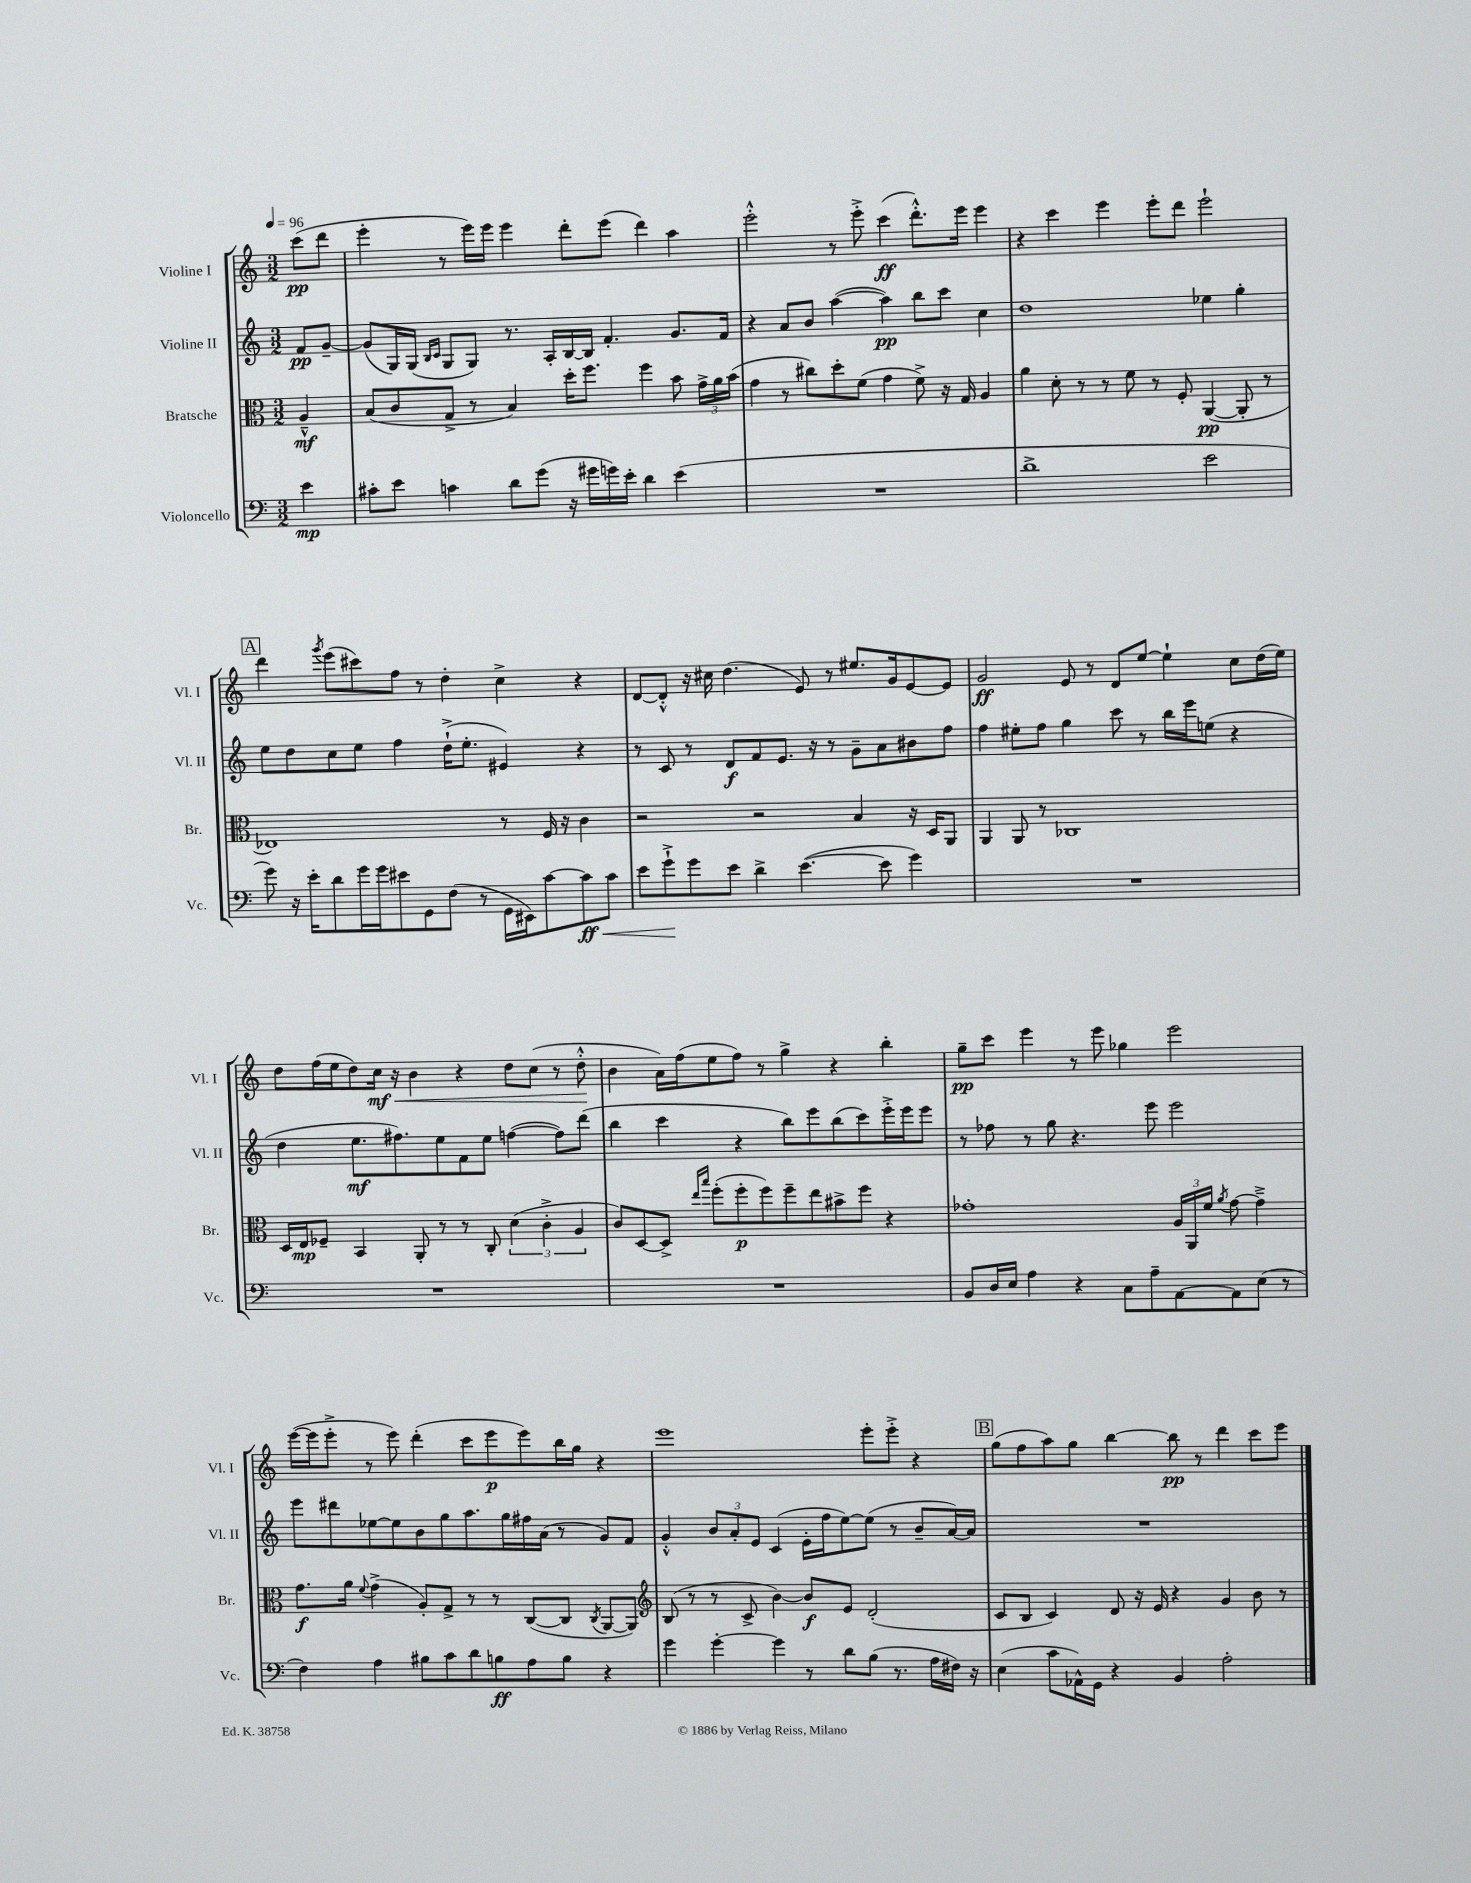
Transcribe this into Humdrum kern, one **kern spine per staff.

**kern	**kern	**kern	**kern
*staff4	*staff3	*staff2	*staff1
*clefF4	*clefC3	*clefG2	*clefG2
*k[]	*k[]	*k[]	*k[]
*M3/2	*M3/2	*M3/2	*M3/2
*MM96	*MM96	*MM96	*MM96
4e	4A~^^	8f	(8ccc
.	.	[8g~	8ddd
=	=	=	=
8c#'	(8B	(8g]	4eee'
8e	8c	16G)	.
.	.	(16G	.
.	.	16qqB	.
.	.	16qqc	.
4c	8G^	8G	8r
.	8r	8G)	16eee)
.	.	.	16eee
8d	4B)	8.r	4eee
(8g	.	.	.
.	.	16A'	.
16r	16dd'	[16B	8ddd'
16g#	8.ff	16B]	.
16g)	.	4.f'	(8eee
16e'	.	.	.
4d	4ff	.	4ddd)
(4e	8b	8.g	4aa
.	24g^	.	.
.	24a	.	.
.	.	16f	.
.	(24b	.	.
=	=	=	=
1.r	4g	4r	2eee'^^
.	8r	8a	.
.	8cc#)	8b	.
.	8dd'	([4aa	8r
.	(8f	.	8eee'^
.	4g	4aa])	(4ccc
.	8f^)	8bb	8.ddd'^^)
.	16r	8ccc	.
.	16G	.	16eee
.	4A	4cc	4eee
=	=	=	=
1d^	4a	1dd	4r
.	8d'	.	4ccc
.	8r	.	.
.	8r	.	4eee
.	8f	.	.
.	8r	.	8eee'
.	8F'	.	8ddd
2e	([4AA	4ee-	2eee`
.	8AA']	4gg'	.
.	8r	.	.
=	=	=	=
8g)	1E-)	8ee	4ddd
16r	.	8dd	.
16e'	.	.	.
.	.	.	8qggg
8d	.	8cc	(8eee
16g	.	8ee	8ccc#)
16g	.	.	.
8e#	.	4ff	8ff
8GG	.	.	8r
(8F	.	(16dd`^	4dd'
.	.	8.ee'	.
8r	.	.	.
16GG	8r	4e#)	4cc^
16EE#)	.	.	.
[8c	16F	.	.
.	16r	.	.
8c]	4c	4r	4r
8c	.	.	.
=	=	=	=
8e	2r	8r	[8d
8g`^	.	8c	8d'^^]
8g	.	8r	16r
.	.	.	16cc#
8e	.	8d	(4.dd
4d^	2r	8f	.
.	.	8.e	.
([4.e	.	.	8e)
.	.	16r	.
.	.	8r	8r
.	4B	8g~	8.ee#
8e]	.	8a	.
.	.	.	16g
4g)	16r	8b#	[8e
.	16D	.	.
.	8AA	8ff	8e]
=	=	=	=
1.r	4AA	4ff	2g
.	8AA	8ee#'	.
.	8r	8ff	.
.	1C-	4gg	8e
.	.	.	8r
.	.	8ccc	8d
.	.	8r	[8ee
.	.	16bb	4ee`]
.	.	16eee	.
.	.	(8ee	.
.	.	4r	8cc
.	.	.	(16dd
.	.	.	16ee)
=	=	=	=
1.r	16D	4dd	8dd
.	16E	.	.
.	8F-~	.	(16ff
.	.	.	16ee
.	4BB	8.ee	8dd)
.	.	.	16cc
.	.	8.ff#)	16r
.	8AA'	.	4b
.	8r	8ee	.
.	8r	8f	4r
.	8C'	8ee	.
.	(6d	([4ff	8dd
.	.	.	(8cc
.	6c'^	.	.
.	.	8ff])	8r
.	6A	.	.
.	.	(8ddd	8dd'^^
=	=	=	=
1.r	8c)	4bb	4b
.	[8D	.	.
.	8D^]	4ccc	16a)
.	.	.	(16ff
.	16qqee	.	.
.	16qqbb	.	.
.	(8ff'	.	8ee
.	8ff'	4r	8ff)
.	8ff)	.	8r
.	8ff~	8bb)	4gg^
.	8ee	8eee	.
.	8b#^	(8bb	4r
.	8ff	8ccc)	.
.	4r	16eee'^	4bb'
.	.	16eee	.
.	.	8eee	.
=	=	=	=
8BB	1g-'	8r	8gg~
16D	.	8ff-	8ccc
16E	.	.	.
4A	.	8r	4eee
.	.	8gg	.
4r	.	4.r	8r
.	.	.	8eee
8C	.	.	4gg-
8A~	.	8eee	.
[8AA	24A	2eee	2eee
.	24AA	.	.
.	24f	.	.
.	8qa	.	.
8AA]	[8g-	.	.
(8E	4g-~^]	.	.
8r	.	.	.
=	=	=	=
4F)	8.g	8eee	([16eee
.	.	.	16eee]
.	.	8ddd#	8eee'^
.	16a	.	.
.	8qqf	.	.
4A	(4g^	[8ee-	8r
.	.	8ee-]	8eee)
8B#	8A')	8b	(4ddd'
8c	8G^	8gg	.
8d	8r	8.aa	8ccc
8B	8r	.	8eee
.	.	16gg	.
8A	([8C	16ff#	8eee)
.	.	(16a	.
8B	8C]	8r	16bb
.	.	.	16gg
.	8qC	.	.
4r	[8AA	8g)	4r
.	8AA])	8f	.
=	=	=	=
*	*clefG2	*	*
4g	(8B	4g'^^	1eee
.	8r	.	.
[4g'	8r	12b	.
.	.	12a'	.
.	8c^	.	.
.	.	12e	.
4g]	[4b)	(4c	.
8r	8b]	16e'	.
.	.	16ff	.
8d	8e	[8ee)	.
(8B	(2d'	(8ee]	8eee'
8.r	.	8r	8eee'^
.	.	8b~	4r
16A	.	.	.
16F#)	.	[16a)	.
16r	.	16a]	.
=	=	=	=
(4E	8c	1.r	(8gg
.	8B	.	8ff
8c	4c)	.	8aa)
16AA-^^)	.	.	8gg
16GG	.	.	.
4r	8d	.	[4bb
.	16r	.	.
.	16e	.	.
4BB	4r	.	8bb]
.	.	.	8r
2A'	4g	.	4ddd
.	8b	.	8ccc
.	8r	.	8eee
==	==	==	==
*-	*-	*-	*-
